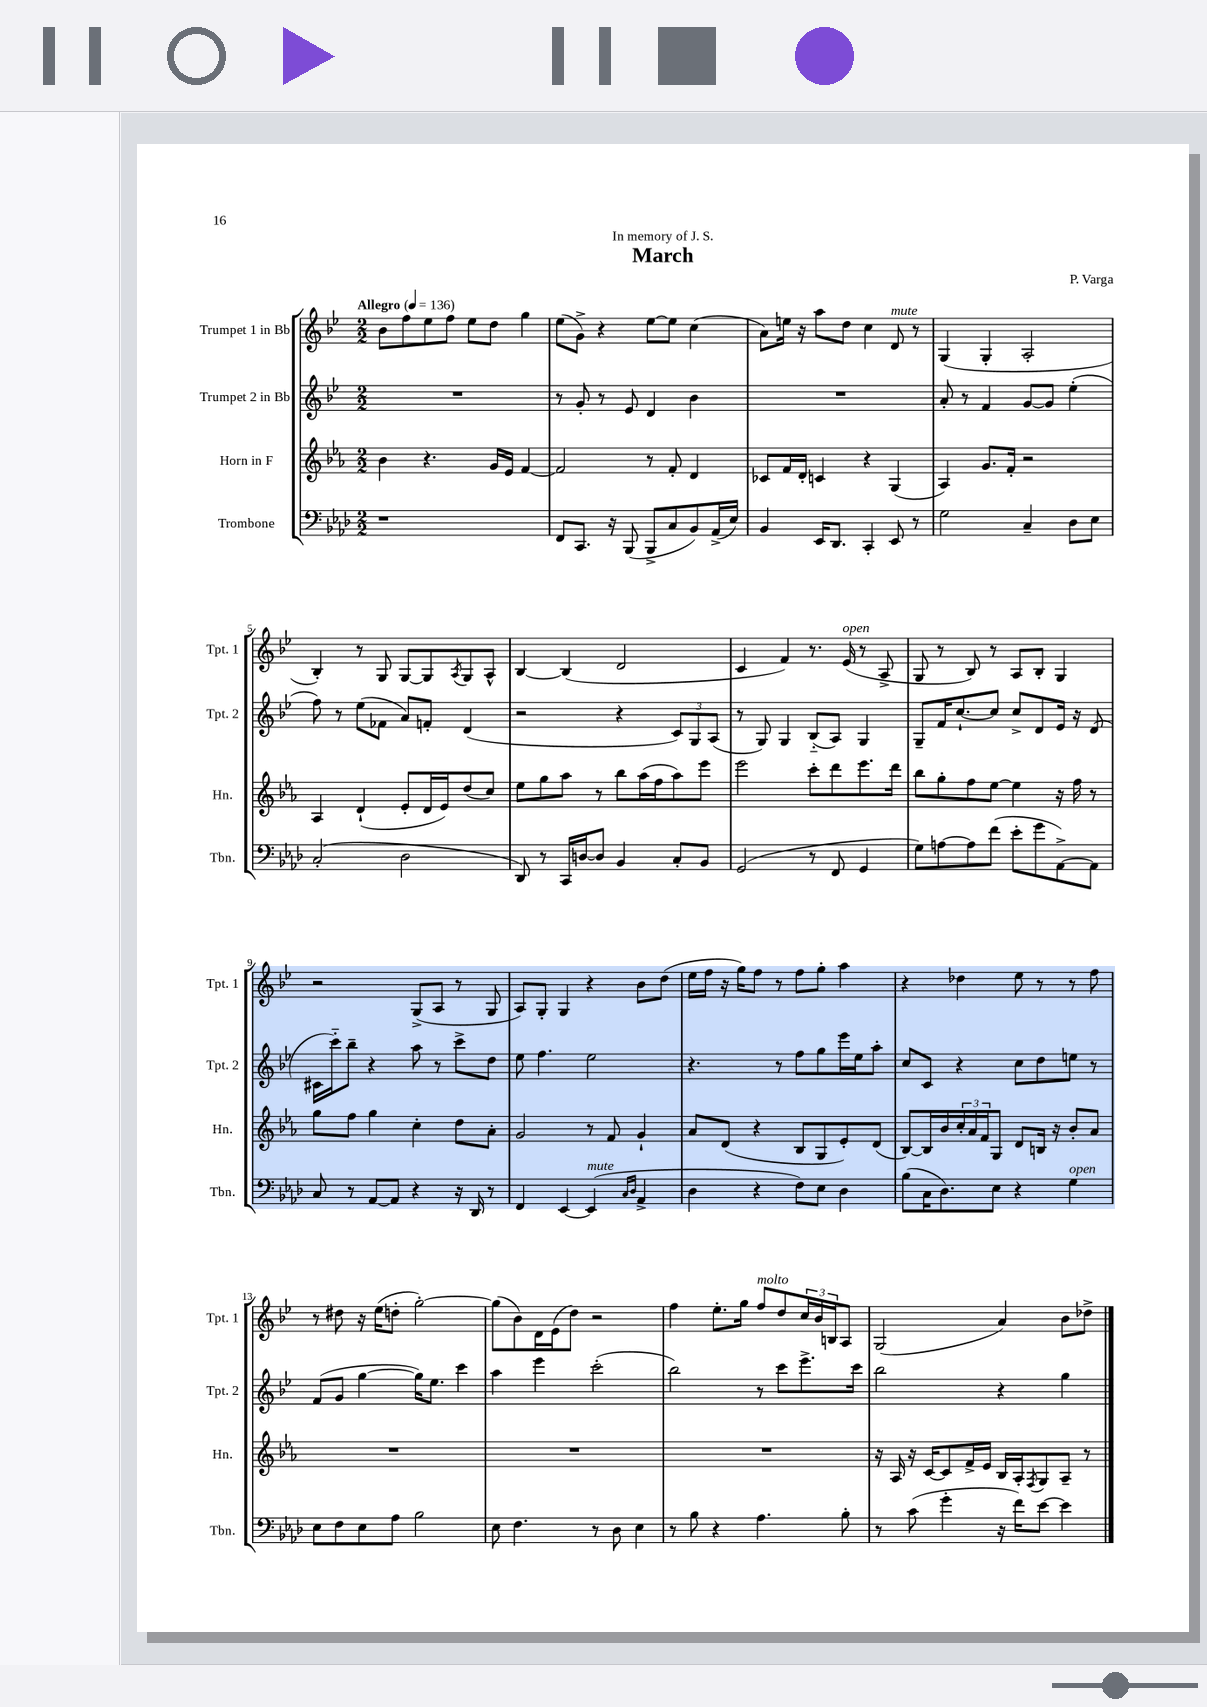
\header { title = "March" composer = "P. Varga" dedication = "In memory of J. S." }
<<
\new StaffGroup <<
\new Staff = "s0" \with { instrumentName = "Trumpet 1 in Bb" shortInstrumentName = "Tpt. 1" } {
    \clef treble \key bes \major \numericTimeSignature \time 2/2 \tempo "Allegro" 4 = 136
    bes'8 f''8 ees''8 f''8 ees''8 d''8 g''4 |
    ees''8( g'8->) r4 ees''8~ ees''8 c''4( |
    a'8) e''16 r16 a''8 d''8 c''4 d'8^\markup { \italic "mute" } r8 |
    g4( g4-. a2-. |
    bes4-.) r8 g8 g8~ g8 \acciaccatura { a8 } g8 a8-^ |
    bes4~ bes4( d'2 |
    c'4 f'4) r8. ees'16^\markup { \italic "open" }( r8 a8-> |
    g8 r8 bes8) r8 a8 bes8-. g4 |
    r2 g8->( a8 r8 g8 |
    a8) g8-. g4 r4 bes'8 d''8( |
    ees''16 f''16 r16 g''16) f''8 r8 f''8 g''8-. a''4 |
    r4 des''4 ees''8 r8 r8 f''8 |
    r8 dis''8 r16 ees''16( d''8-. g''2~-.) |
    g''8( bes'8) d'16 ees'16( d''8) r2 |
    f''4 ees''8.-. g''16 f''8^\markup { \italic "molto" } d''8 \tuplet 3/2 { c''16 bes'16 b16 } a8 |
    g2( a'4) bes'8 des''8-> \bar "|." |
}
\new Staff = "s1" \with { instrumentName = "Trumpet 2 in Bb" shortInstrumentName = "Tpt. 2" } {
    \clef treble \key bes \major \numericTimeSignature \time 2/2
    R1 |
    r8 g'8-. r8 ees'8 d'4 bes'4 |
    R1 |
    a'8-. r8 f'4 g'8~ g'8 ees''4-.( |
    f''8) r8 ees''8( fes'8 a'8) f'8-. d'4( |
    r2 r4 \tuplet 3/2 { c'8) g8 a8( } |
    r8 g8) g4 bes8-_( a8) g4 |
    g8-- f'16 c''8.~-! c''8 c''8-> d'8 ees'16 r16 d'8( |
    cis'16 c'''16-_) bes''8-- r4 a''8 r8 c'''8-> d''8 |
    ees''8 f''4. ees''2 |
    r4. r8 f''8 g''8 ees'''16 ees''16 a''8-. |
    c''8 c'8 r4 c''8 d''8 e''8 r8 |
    f'8( g'8 g''4~ g''16) ees''8. c'''4 |
    a''4 ees'''4 c'''2-.( |
    bes''2) r8 c'''8 ees'''8.-> c'''16 |
    bes''2 r4 g''4 \bar "|." |
}
\new Staff = "s2" \with { instrumentName = "Horn in F" shortInstrumentName = "Hn." } {
    \clef treble \key ees \major \numericTimeSignature \time 2/2
    bes'4 r4. g'16 ees'16 f'4~ |
    f'2 r8 f'8-. d'4 |
    ces'8 f'16 d'16-. c'4 r4 g4( |
    aes4) g'8. f'16-. r2 |
    aes4 d'4-!( ees'8-. d'16 ees'16) d''8( c''8) |
    ees''8 g''8 aes''8 r8 bes''8 aes''16( f''16 aes''8) ees'''8 |
    ees'''2 c'''8-. d'''8 ees'''8. d'''16 |
    bes''8 g''8-. f''8 ees''8~ ees''4 r16 f''16 r8 |
    g''8 f''8 g''4 c''4-. d''8 aes'8-. |
    g'2 r8 f'8 g'4-! |
    aes'8 d'8( r4 bes8 g8 ees'8-.) d'8( |
    bes8~) bes16 bes'16 \tuplet 3/2 { c''16-. aes'16 f'16 } g8 d'8 b16 r16 bes'8-. aes'8 |
    R1 |
    R1 |
    R1 |
    r16 aes16 r16 c'16~ c'8 f'16-> ees'16 bes16 aes16-. \acciaccatura { f8 } g8 aes8-- r8 \bar "|." |
}
\new Staff = "s3" \with { instrumentName = "Trombone" shortInstrumentName = "Tbn." } {
    \clef bass \key aes \major \numericTimeSignature \time 2/2
    r1 |
    f,8 c,8. r16 bes,,8( bes,,8-> c8 bes,8) aes,16->( ees16) |
    bes,4 ees,16 des,8. c,4-. ees,8 r8 |
    g2 c4-- des8 ees8 |
    c2-.( des2 |
    des,8) r8 c,16 d16~ d8 bes,4 c8-. bes,8 |
    g,2( r8 f,8 g,4 |
    g8) a8~ a8 f'8( ees'8-. g'8 aes,8~->) aes,8 |
    c8 r8 aes,8~ aes,8 r4 r16 des,16 r8 |
    f,4 ees,4~ ees,4^\markup { \italic "mute" }( \grace { c16 des16 } aes,4-> |
    des4 r4 f8) ees8 des4 |
    bes8( c16 des8.) ees8 r4 g4^\markup { \italic "open" } |
    ees8 f8 ees8 aes8 bes2 |
    ees8 f4. r8 des8 ees4 |
    r8 bes8 r4 aes4. bes8-. |
    r8 c'8( g'4-. r16 f'16) ees'8~ ees'4 \bar "|." |
}
>>
>>
